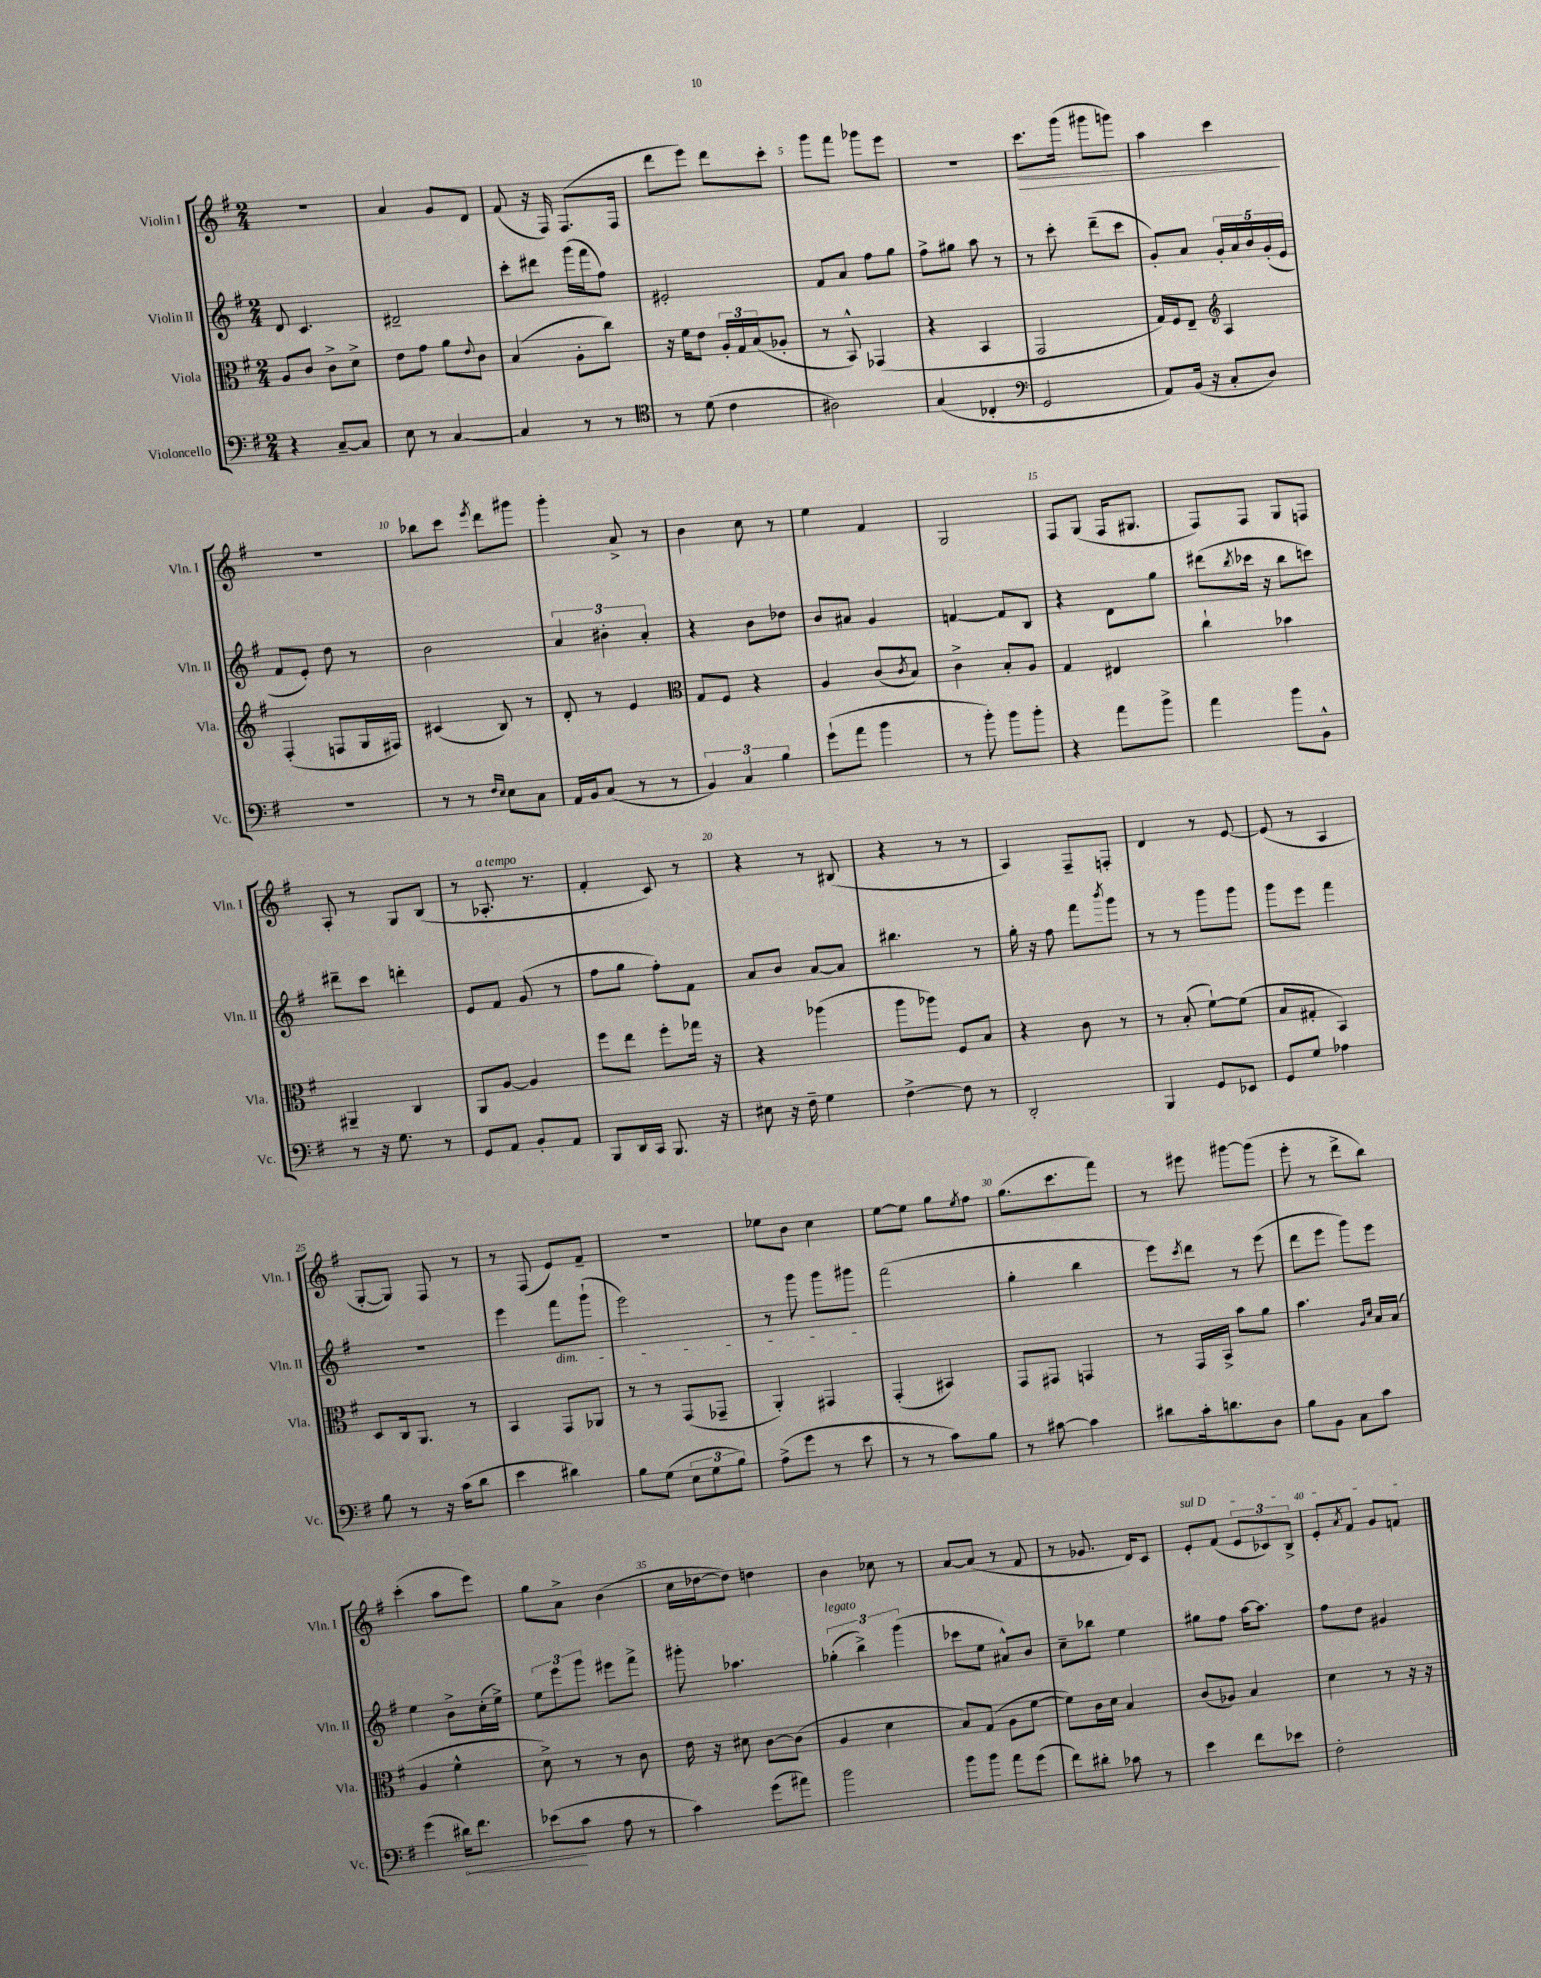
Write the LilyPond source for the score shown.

<<
\new StaffGroup <<
\new Staff = "s0" \with { instrumentName = "Violin I" shortInstrumentName = "Vln. I" } {
    \clef treble \key g \major \numericTimeSignature \time 2/4
    R2 |
    a'4 g'8 d'8 |
    fis'8( r16 fis16) fis8.( fis16 |
    d'''8 e'''8) d'''8 c'''8-. |
    g'''8 fis'''8 ges'''8 e'''8 |
    r2 |
    c'''8.\> g'''16( gis'''8 g'''8) |
    a''4 c'''4\! |
    R2 |
    bes''8 c'''8 \acciaccatura { e'''8 } d'''8 gis'''8 |
    g'''4-. a'8-> r8 |
    b'4 c''8 r8 |
    e''4 fis'4 |
    g2 |
    fis8 g8( fis16 gis8. |
    fis8) fis8 g8 f8 |
    a8-. r8 g8 b8( |
    r8 aes8.-.^\markup { \italic "a tempo" } r8. |
    fis'4-. c'8) r8 |
    r4 r8 bis8( |
    r4 r8 r8 |
    a4) fis8-- f8-. |
    d'4 r8 e'8~ |
    e'8( r8 a4 |
    g8~-. g8) fis8 r8 |
    r8 fis8( e'8) fis'8-- |
    r2 |
    ees''8 b'8 c''4 |
    e''8~ e''8 g''8 \acciaccatura { e''8 } fis''8 |
    g''8.( c'''8. fis'''8) |
    r8 eis'''8 gis'''8~ gis'''8( |
    e'''8-. r8 d'''8-> b''8) |
    c'''4-.( a''8 e'''8) |
    g''8 a'8-> b'4( |
    c''16 des''16~ des''8) d''4 |
    b'4 ces''8 r8 |
    a'8~ a'8( r8 fis'8 |
    r8 ges'8. d'16) c'8 |
    \once \override TextSpanner.bound-details.left.text = \markup { \italic "sul D" } e'8-.\startTextSpan fis'8( \tuplet 3/2 { e'8 ces'8) b8-> } |
    e'8-. \acciaccatura { a'8 } fis'8 g'8 f'8\stopTextSpan \bar "|." |
}
\new Staff = "s1" \with { instrumentName = "Violin II" shortInstrumentName = "Vln. II" } {
    \clef treble \key g \major \numericTimeSignature \time 2/4
    d'8 c'4. |
    dis'2-- |
    c'''8-. dis'''8 g'''16( fis'''16 fis''8) |
    eis'2-. |
    fis'8 a'8 fis''8 g''8 |
    fis''8-> gis''8 a''8 r8 |
    r8 c'''8-. d'''8--( c'''8 |
    g'8-.) a'8 \tuplet 5/4 { g'16-. a'16 b'16 g'16-.( e'16 } |
    fis'8 e'8-.) d''8 r8 |
    b'2 |
    \tuplet 3/2 { a'4 bis'4-. a'4-. } |
    r4 b'8 des''8 |
    b'8 ais'8 g'4 |
    f'4~ f'8 b8 |
    r4 d'8 g''8 |
    dis'''8( \acciaccatura { b''8 } ces'''16 r16 b''8 c'''8) |
    dis'''8-- c'''8 d'''4-. |
    e'8 fis'8 g'8( r8 |
    fis''8 g''8 fis''8-.) fis'8 |
    a'8 b'8 a'8~ a'8 |
    bis''4. r8 |
    g''16-. r16 fis''8 fis'''8 \acciaccatura { b'''8 } g'''8 |
    r8 r8 g'''8 g'''8 |
    g'''8 e'''8 fis'''4 |
    r2 |
    e'''4 fis'''8\dim g'''8-!( |
    e'''2) |
    r8 g'''8 g'''8 gis'''8\! |
    fis'''2( |
    g''4-. b''4 |
    e'''8) \acciaccatura { c'''8 } d'''8 r8 e'''8( |
    d'''8 e'''8 g'''8) e'''8 |
    e''4 b'8-> c''16-.( e''16->) |
    \tuplet 3/2 { e''8 e'''8 g'''8 } eis'''8 fis'''8-> |
    gis'''8-. aes''4. |
    \tuplet 3/2 { ges''4-.^\markup { \italic "legato" }( b''4->) g'''4( } |
    ces'''8 e''8 ais'8-^) b'8 |
    c''8-- bes''8 e''4 |
    gis''8 fis''8 a''16~ a''8. |
    fis''8 d''8 gis'4 \bar "|." |
}
\new Staff = "s2" \with { instrumentName = "Viola" shortInstrumentName = "Vla." } {
    \clef alto \key g \major \numericTimeSignature \time 2/4
    a8 c'8 c'8-> d'8-> |
    e'8 g'8 a'8 \appoggiatura { e'8 } c'8 |
    b4( a8-. c''8) |
    r16 fis'16 e'8 \tuplet 3/2 { a16-. g16 b16( } aes8-. |
    r8 b,8-^) ges,4( |
    r4 b,4 |
    g,2 |
    g16) fis16 e8-- \clef treble a4 |
    fis4-.( f8 g16 fis16) |
    cis'4( b8) r8 |
    d'8-. r8 e'4 |
    \clef alto g8 fis8 r4 |
    a4 c'8( \acciaccatura { c'8 } b8) |
    c'4-> b8-. a8 |
    g4 eis4 |
    c''4-! bes'4 |
    ais,4-- c4 |
    a,8 a8~ a4 |
    fis''8 e''8 fis''8-. ges''16 r16 |
    r4 aes''4( |
    a''8 aes''8) fis8 b8 |
    r4 c'8 r8 |
    r8 b8-.( fis'8~-!) fis'8( |
    b8 gis8-. b,4) |
    d8 c16 a,8. r8 |
    b,4 g,8 aes,8 |
    r8 r8 g,8( ges,8-- |
    a,4-.) gis,4 |
    g,4-.( bis,4) |
    g,8 gis,8 g,4 |
    r8 g,16 b,16-> b'8 a'8 |
    b'4. \grace { a16 d'16 } b16 b16( |
    a4 fis'4-^ |
    d'8->) r8 r8 c'8 |
    e'16 r16 dis'8 c'8~ c'8( |
    a4 d'4 |
    b8) g8( a8 fis'8~ |
    fis'8) c'16 d'16 b4 |
    c'8( aes8) b4 |
    d'4 r8 r16 r16 \bar "|." |
}
\new Staff = "s3" \with { instrumentName = "Violoncello" shortInstrumentName = "Vc." } {
    \clef bass \key g \major \numericTimeSignature \time 2/4
    r4 c8~-- c8 |
    e8 r8 c4~ |
    c4 r8 r8 |
    \clef tenor r8 d'8( c'4 |
    ais2) |
    g4( ces4-. |
    \clef bass g,2 |
    a,8) b,16( r16 c8-. d8) |
    R2 |
    r8 r8 \grace { fis16 e16 } e8 c8 |
    a,16 b,16 c8( r8 r8 |
    \tuplet 3/2 { b,4) c4 b4 } |
    g'8-!( a'8 b'4 |
    r8 b'8-.) b'8 b'8-. |
    r4 a'8 b'8-> |
    a'4 b'8 b,8-^ |
    r8 r16 g8. r8 |
    g,8 a,8 b,8-. a,8 |
    b,,8 d,16 c,16 b,,8. r16 |
    eis8 r16 fis16-- g4 |
    fis4~-> fis8 r8 |
    d,2-. |
    b,,4 g,8 ees,8 |
    g,8 g8 aes4 |
    b8 r8 r16 c'16( d'8 |
    e'4 dis'4) |
    b8 g8( \tuplet 3/2 { e8 g8 b8) } |
    a8->( g'8 r8 e'8 |
    r8 r8 c'8) b8 |
    r8 cis'8~ cis'4 |
    dis'8 c'16-. d'8. d8 |
    b8 b,8 c8 c'8 |
    g'4( \once \override Hairpin.circled-tip = ##t dis'16\<) fis'8. |
    ees'8\!( c'8 a8 r8 |
    c'4) g'8( ais'8) |
    b'2 |
    b'8 b'8 a'8 g'8( |
    fis'8) dis'8-. ces'8 r8 |
    e'4 fis'8 ees'8 |
    fis2-. \bar "|." |
}
>>
>>
\layout { \context { \Score \override BarNumber.break-visibility = ##(#f #t #t) barNumberVisibility = #(every-nth-bar-number-visible 5) } }
